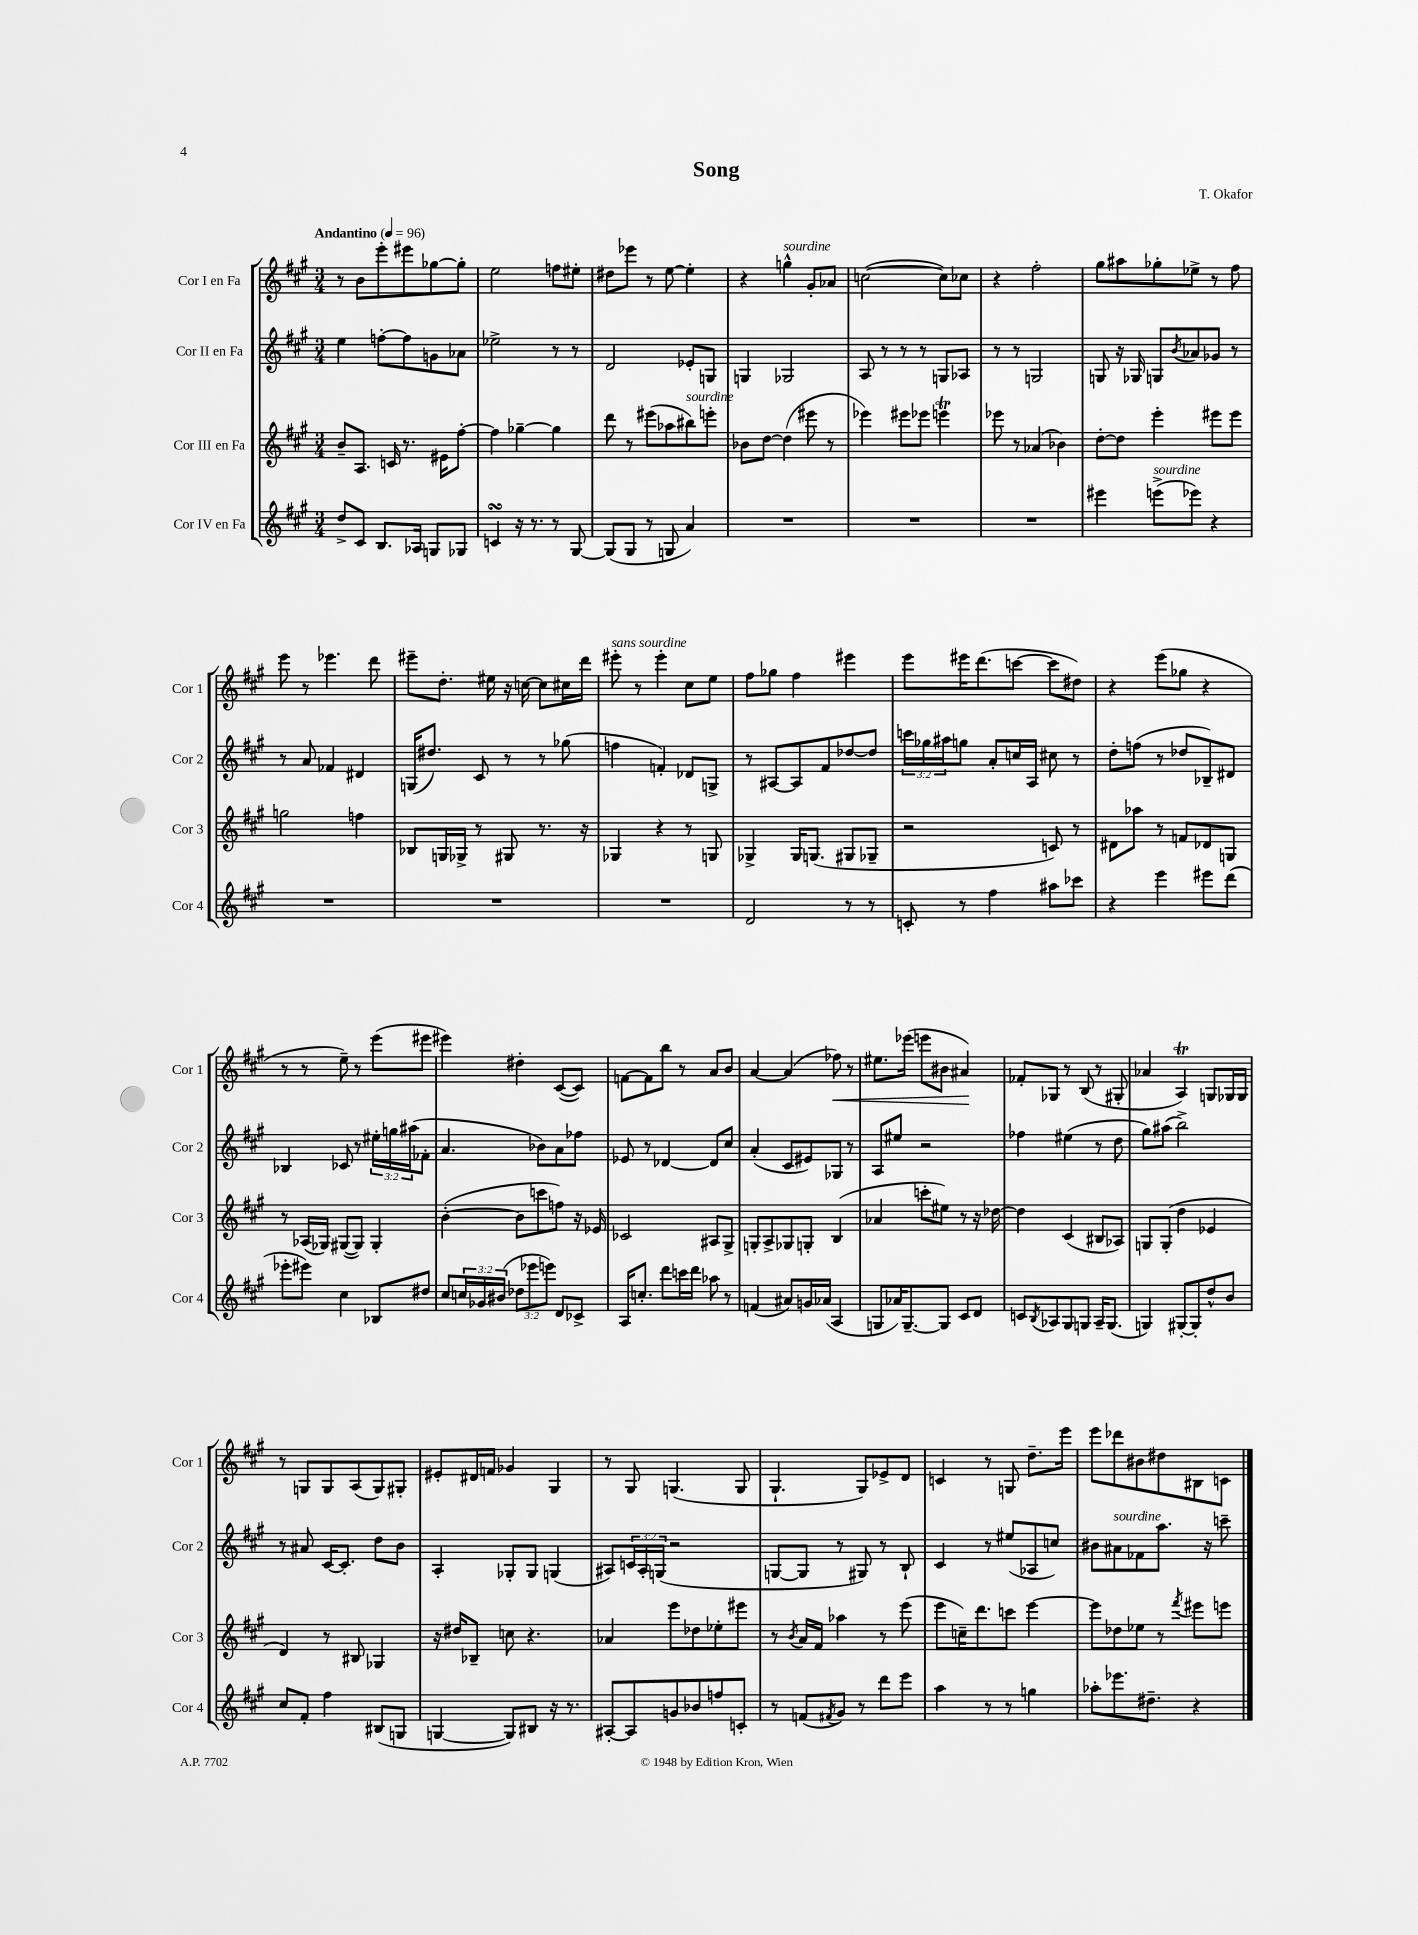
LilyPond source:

\header { title = "Song" composer = "T. Okafor" }
<<
\new StaffGroup <<
\new Staff = "s0" \with { instrumentName = "Cor I en Fa" shortInstrumentName = "Cor 1" } {
    \clef treble \key a \major \numericTimeSignature \time 3/4 \tempo "Andantino" 4 = 96
    r8 b'8 e'''8-. eis'''8 ges''8~ ges''8-. |
    e''2 f''8 eis''8-. |
    dis''8 ees'''8 r8 e''8~ e''4-. |
    r4 g''4-^^\markup { \italic "sourdine" } gis'8-. aes'8 |
    c''2~( c''8) ces''8 |
    r4 fis''2-. |
    gis''8 ais''8 ges''8-. ees''8-> r8 fis''8 |
    e'''8 r8 ees'''4. d'''8 |
    eis'''8-- d''8.-. eis''16 r16 c''16~ c''8 cis''16 d'''16 |
    eis'''8-.^\markup { \italic "sans sourdine" } r8 eis'''4-. cis''8 e''8 |
    fis''8 ges''8 fis''4 eis'''4 |
    e'''8 eis'''16 d'''8.( c'''8~ c'''8 dis''8) |
    r4 e'''8( ges''8 r4 |
    r8 r8 e''8--) r8 e'''8( eis'''8 |
    eis'''4) dis''4-. cis'8~( cis'8) |
    f'8~ f'8 b''8 r8 a'8 b'8 |
    a'4~ a'4( fes''8\<) r8 |
    eis''8. ees'''16( e'''8 bis'8 ais'4\!) |
    fes'8-. ges8 r8 b8( r8 gis8-. |
    aes'4 a4\trill) g8 ges16 ges16 |
    r8 g8 g8 a8( g8) gis8-. |
    eis'8-. dis'16 f'16 ges'4 gis4 |
    r8 gis8 g4.( g8 |
    gis4.-! gis8) ees'8-> d'8 |
    c'4 r8 g8 d''8.-- e'''16 |
    e'''8 des'''8 bis'8 dis''8 bis8 c'8 \bar "|." |
}
\new Staff = "s1" \with { instrumentName = "Cor II en Fa" shortInstrumentName = "Cor 2" } {
    \clef treble \key a \major \numericTimeSignature \time 3/4 \override Staff.TupletNumber.text = #tuplet-number::calc-fraction-text
    e''4 f''8~-. f''8 g'8 aes'8 |
    ees''2-> r8 r8 |
    d'2 ees'8-. g8 |
    g4 ges2 |
    a8 r8 r8 r8 g8 aes8 |
    r8 r8 g2 |
    g8 r16 ges16 g8 \acciaccatura { b'8 } aes'8 ges'8 r8 |
    r8 a'8 fes'4 dis'4 |
    g16( dis''8.) cis'8 r8 r8 ges''8( |
    f''4 f'4-.) des'8 g8-> |
    r8 ais8~ ais8 fis'8 des''8~ des''8 |
    \tuplet 3/2 { c'''16 ges''16 ais''16 } g''8 a'8-. c''16 a16 cis''8 r8 |
    d''8-. f''8( r8 des''8 bes8--) dis'8 |
    bes4 ces'8 r8 \tuplet 3/2 { eis''16-. g''16 ais''16( } fes'8-. |
    a'4. bes'8) a'8 fes''8 |
    ees'8 r8 des'4~ des'8 cis''8 |
    a'4-.( cis'8 eis'8) ges8 r8 |
    a8 eis''8 r2 |
    fes''4 eis''4( r8 d''8 |
    gis''8) ais''8( b''2->) |
    r8 ais'8 cis'16~ cis'8.-. d''8 b'8 |
    a4-. ges8-. ges8 g4( |
    ais8) \tuplet 3/2 { c'16 ais16-. g16( } r2 |
    g8~ g8 r8 gis8) r8 b8-! |
    cis'4 r8 eis''8( aes8 c''8) |
    bis'8 ais'8^\markup { \italic "sourdine" } fes'8 a''8. r16 c'''8-- \bar "|." |
}
\new Staff = "s2" \with { instrumentName = "Cor III en Fa" shortInstrumentName = "Cor 3" } {
    \clef treble \key a \major \numericTimeSignature \time 3/4
    b'8-- a8. c'16 r8. eis'16 fis''8~-. |
    fis''4 ges''4~-- ges''4 |
    d'''8 r8 eis'''8( aes''8 bis''8^\markup { \italic "sourdine" }) e'''8-. |
    bes'8 d''8~ d''4( eis'''8 r8 |
    ees'''4) eis'''8 ees'''8 e'''4\trill |
    ees'''8 r8 aes'4( bes'4) |
    d''8~-. d''8 e'''4-. eis'''8 eis'''8 |
    g''2 f''4 |
    bes8 g16 ges16-> r8 gis8 r8. r16 |
    ges4 r4 r8 g8 |
    ges4-> ges16 g8.( gis8 ges8-- |
    r2 c'8) r8 |
    dis'8 aes''8 r8 f'8 des'8 g8 |
    r8 aes16( ges16) gis8~( gis8) gis4-. |
    b'4~-.( b'8 c'''8 f''8) r16 ees'16 |
    ces'2 ais8 gis8-> |
    g8-. a8-> ges8 g8-. b4( |
    aes'4 c'''8-. eis''8) r8 r16 des''16~ |
    des''4 cis'4( bis8 aes8) |
    g8 g8-.( d''4 ees'4 |
    d'4) r8 bis8 ges4 |
    r16 dis''16 bes8-- c''8 r4. |
    aes'4 e'''8 des''8 ees''8-. eis'''8 |
    r8 \acciaccatura { b'8 } a'16 fis'16 aes''4 r8 e'''8( |
    e'''8 c''16--) d'''8. c'''8 e'''4~ |
    e'''8 des''8 ees''8 r8 \acciaccatura { fis'''8 } eis'''8 e'''8 \bar "|." |
}
\new Staff = "s3" \with { instrumentName = "Cor IV en Fa" shortInstrumentName = "Cor 4" } {
    \clef treble \key a \major \numericTimeSignature \time 3/4 \override Staff.TupletNumber.text = #tuplet-number::calc-fraction-text
    d''8-> cis'8 b8. aes16 g8 ges8 |
    c'4\turn r16 r8. r8 gis8~ |
    gis8( gis8 r8 g8 a'4) |
    R2. |
    R2. |
    R2. |
    eis'''4 e'''8->^\markup { \italic "sourdine" }( ees'''8) r4 |
    R2. |
    R2. |
    R2. |
    d'2 r8 r8 |
    c'8-. r8 fis''4 ais''8 ces'''8 |
    r4 e'''4 eis'''8 d'''8( |
    ees'''8-. eis'''8) cis''4 bes8 dis''8 |
    cis''8 \tuplet 3/2 { c''16 ges'16 bis'16( } \tuplet 3/2 { des''8 ees'''8 e'''8) } d'8 ces'8-> |
    a16 c''8.-. d'''8 c'''16 d'''16 aes''8 r8 |
    f'4( ais'8) g'16 aes'16( a4 |
    g8 aes'16) g8.~-- g8 cis'8 d'8 |
    c'8 \acciaccatura { b8 } aes8 gis8 g8 aes16-- g8.( |
    g4) gis8~-. gis8-. d''8-^ b'8 |
    cis''8 fis'8-. fis''4 bis8( g8 |
    g4~ g8) bis8 r16 r8. |
    ais8~-. ais8 g'8 bes'8 f''8 c'8-. |
    r8 f'8( \acciaccatura { fis'8 } gis'8) r8 d'''8 e'''8 |
    a''4 r8 r8 g''4 |
    aes''8-. ees'''8. dis''8.-- r4 \bar "|." |
}
>>
>>
\layout { \context { \Score \remove "Bar_number_engraver" } }
